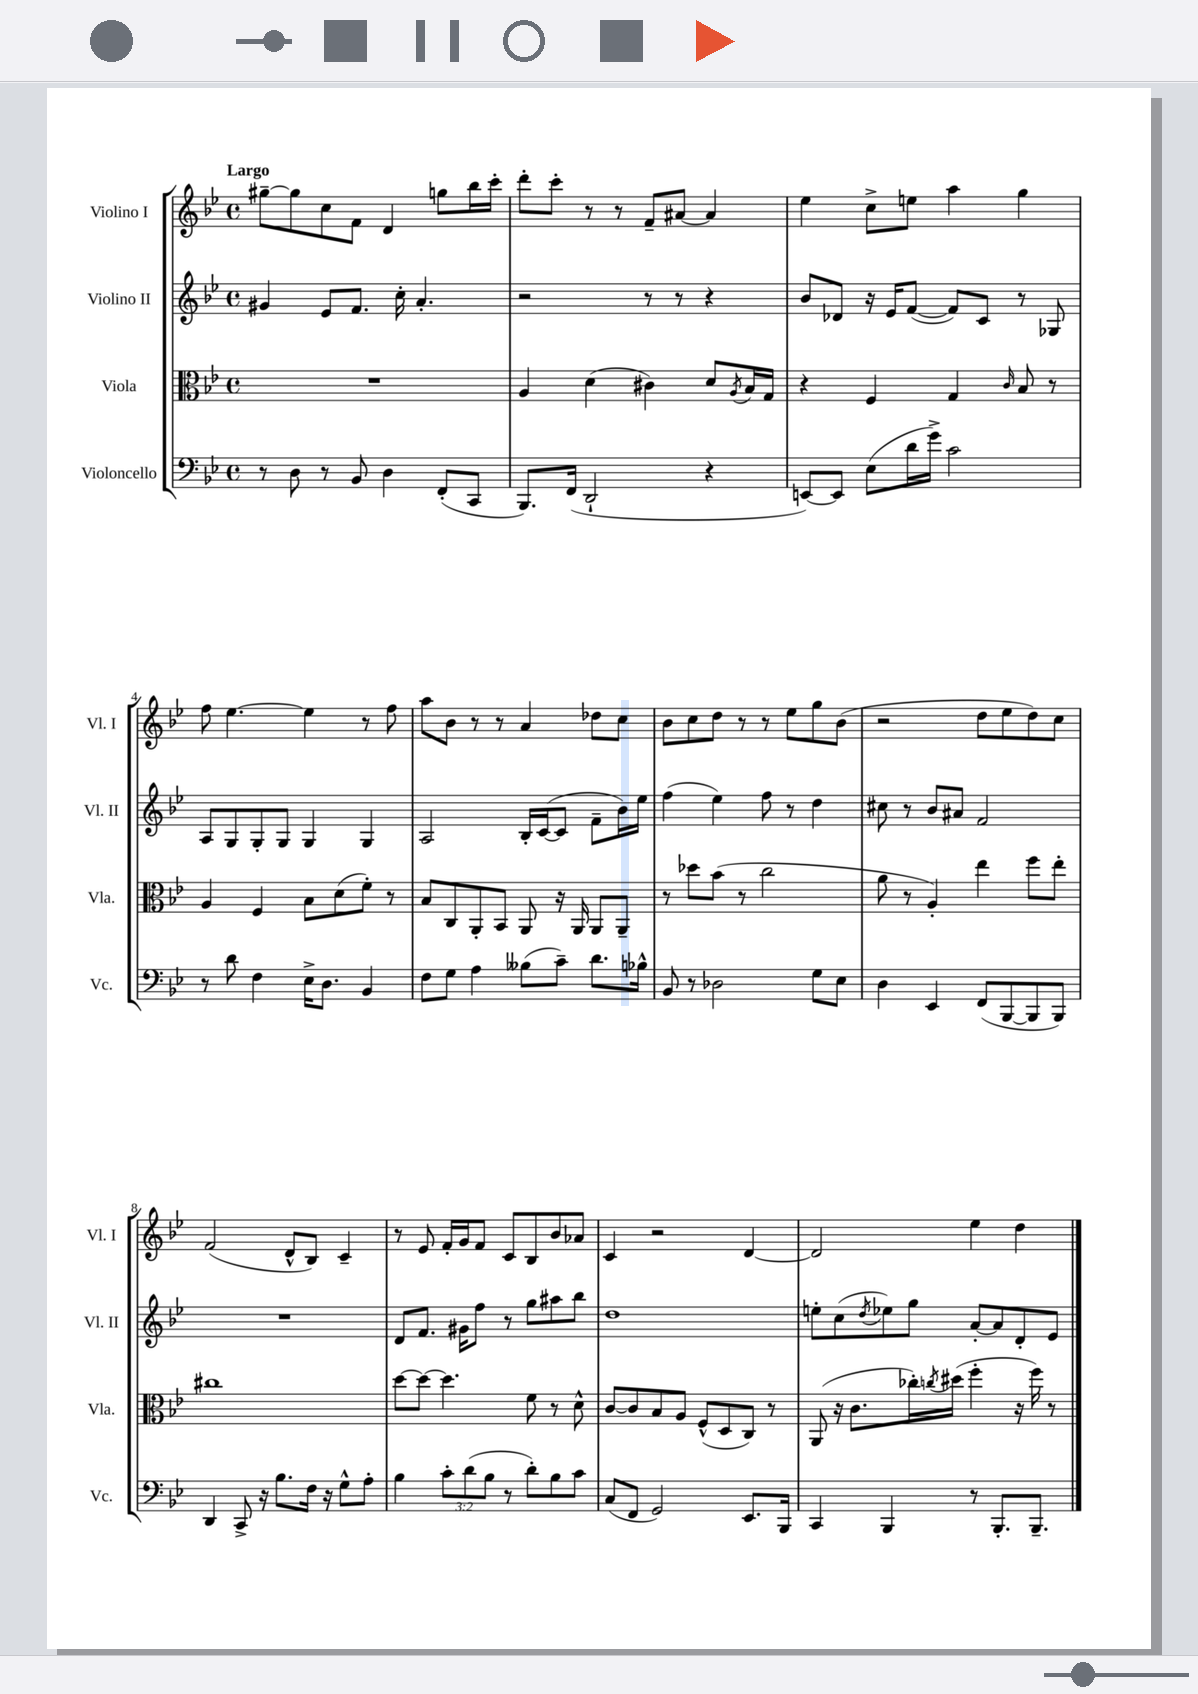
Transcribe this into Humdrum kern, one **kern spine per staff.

**kern	**kern	**kern	**kern
*staff4	*staff3	*staff2	*staff1
*clefF4	*clefC3	*clefG2	*clefG2
*k[b-e-]	*k[b-e-]	*k[b-e-]	*k[b-e-]
*M4/4	*M4/4	*M4/4	*M4/4
*met(c)	*met(c)	*met(c)	*met(c)
8r	1r	4g#	[8gg#~
8D	.	.	8gg#]
8r	.	8e-	8cc
8BB-	.	8.f	8f
4D	.	.	4d
.	.	16cc'	.
.	.	4.a'	.
(8FF'	.	.	8gg
8CC	.	.	16bb-
.	.	.	16ccc'
=	=	=	=
8.BBB-)	4A	2r	8ddd'
.	.	.	8ccc'
(16FF	.	.	.
2DD`	(4d	.	8r
.	.	.	8r
.	4c#)	8r	8f~
.	.	8r	[8a#
4r	8d	4r	4a#]
.	8qA	.	.
.	16B-	.	.
.	16G	.	.
=	=	=	=
[8EE)	4r	8b-	4ee-
8EE]	.	8d-	.
(8E-	4F	16r	8cc^
.	.	16e-	.
16d	.	([8f	8ee
16g^)	.	.	.
2c	4G	8f])	4aa
.	.	8c	.
.	16qqc	.	.
.	8B-	8r	4gg
.	8r	8G-	.
=	=	=	=
8r	4A	8A	8ff
8d	.	8G	[4.ee-
4F	4F	8G'	.
.	.	8G	.
16E-^	8B-	4G	4ee-]
8.D	.	.	.
.	(8d	.	.
4BB-	8f')	4G	8r
.	8r	.	8ff
=	=	=	=
8F	8B-	2A	8aa
8G	8C	.	8b-
4A	8AA'	.	8r
.	8BB-	.	8r
(8B--	8AA	16B-'	4a
.	.	([16c	.
8c~)	16r	8c]	.
.	16AA	.	.
8.d	8AA	8f~	8dd-
.	8AA~	16b-)	8cc
16B-^^	.	16ee-	.
=	=	=	=
8BB-	8r	(4ff	8b-
8r	8dd-	.	8cc
2D-	(8b-	4ee-)	8dd
.	8r	.	8r
.	2cc	8ff	8r
.	.	8r	8ee-
8G	.	4dd	8gg
8E-	.	.	(8b-
=	=	=	=
4D	8a	8cc#	2r
.	8r	8r	.
4EE-	4A')	8b-	.
.	.	8a#	.
(8FF	4ee-	2f	8dd
[8BBB-	.	.	8ee-
8BBB-]	8ff	.	8dd)
8BBB-)	8ee-'	.	8cc
=	=	=	=
4DD	1cc#	1r	(2f
8CC^	.	.	.
16r	.	.	.
8.B-	.	.	.
.	.	.	8d^^
16F	.	.	8B-)
16r	.	.	.
8G^^	.	.	4c~
8A'	.	.	.
=	=	=	=
4B-	[8dd	8d	8r
.	8dd_	8.f	8e-
12c'	4.dd]	.	16f'
.	.	16g#	16g
(12d	.	.	.
.	.	8ff	8f
12B-	.	.	.
8r	.	8r	8c
8d')	8f	8gg	8B-
8B-	8r	8aa#	8b-
8c	8d^^	8bb-	8a-
=	=	=	=
(8C	[8c	1dd	4c
8FF	8c]	.	.
2GG)	8B-	.	2r
.	8A	.	.
.	(8F^^	.	.
.	8D	.	.
8.EE-	8C)	.	[4d
.	8r	.	.
16BBB-	.	.	.
=	=	=	=
4CC	(8AA	8ee'	2d]
.	16r	(8cc	.
.	8.c	.	.
.	.	8qdd	.
4BBB-	.	8ee-)	.
.	16cc-')	8gg	.
.	8qcc	.	.
.	(16dd#	.	.
8r	4ff'	[8a'	4ee-
8.BBB-'	.	8a]	.
.	16r	8d'	4dd
8.BBB-~	16ff)	.	.
.	8r	8e-	.
==	==	==	==
*-	*-	*-	*-
